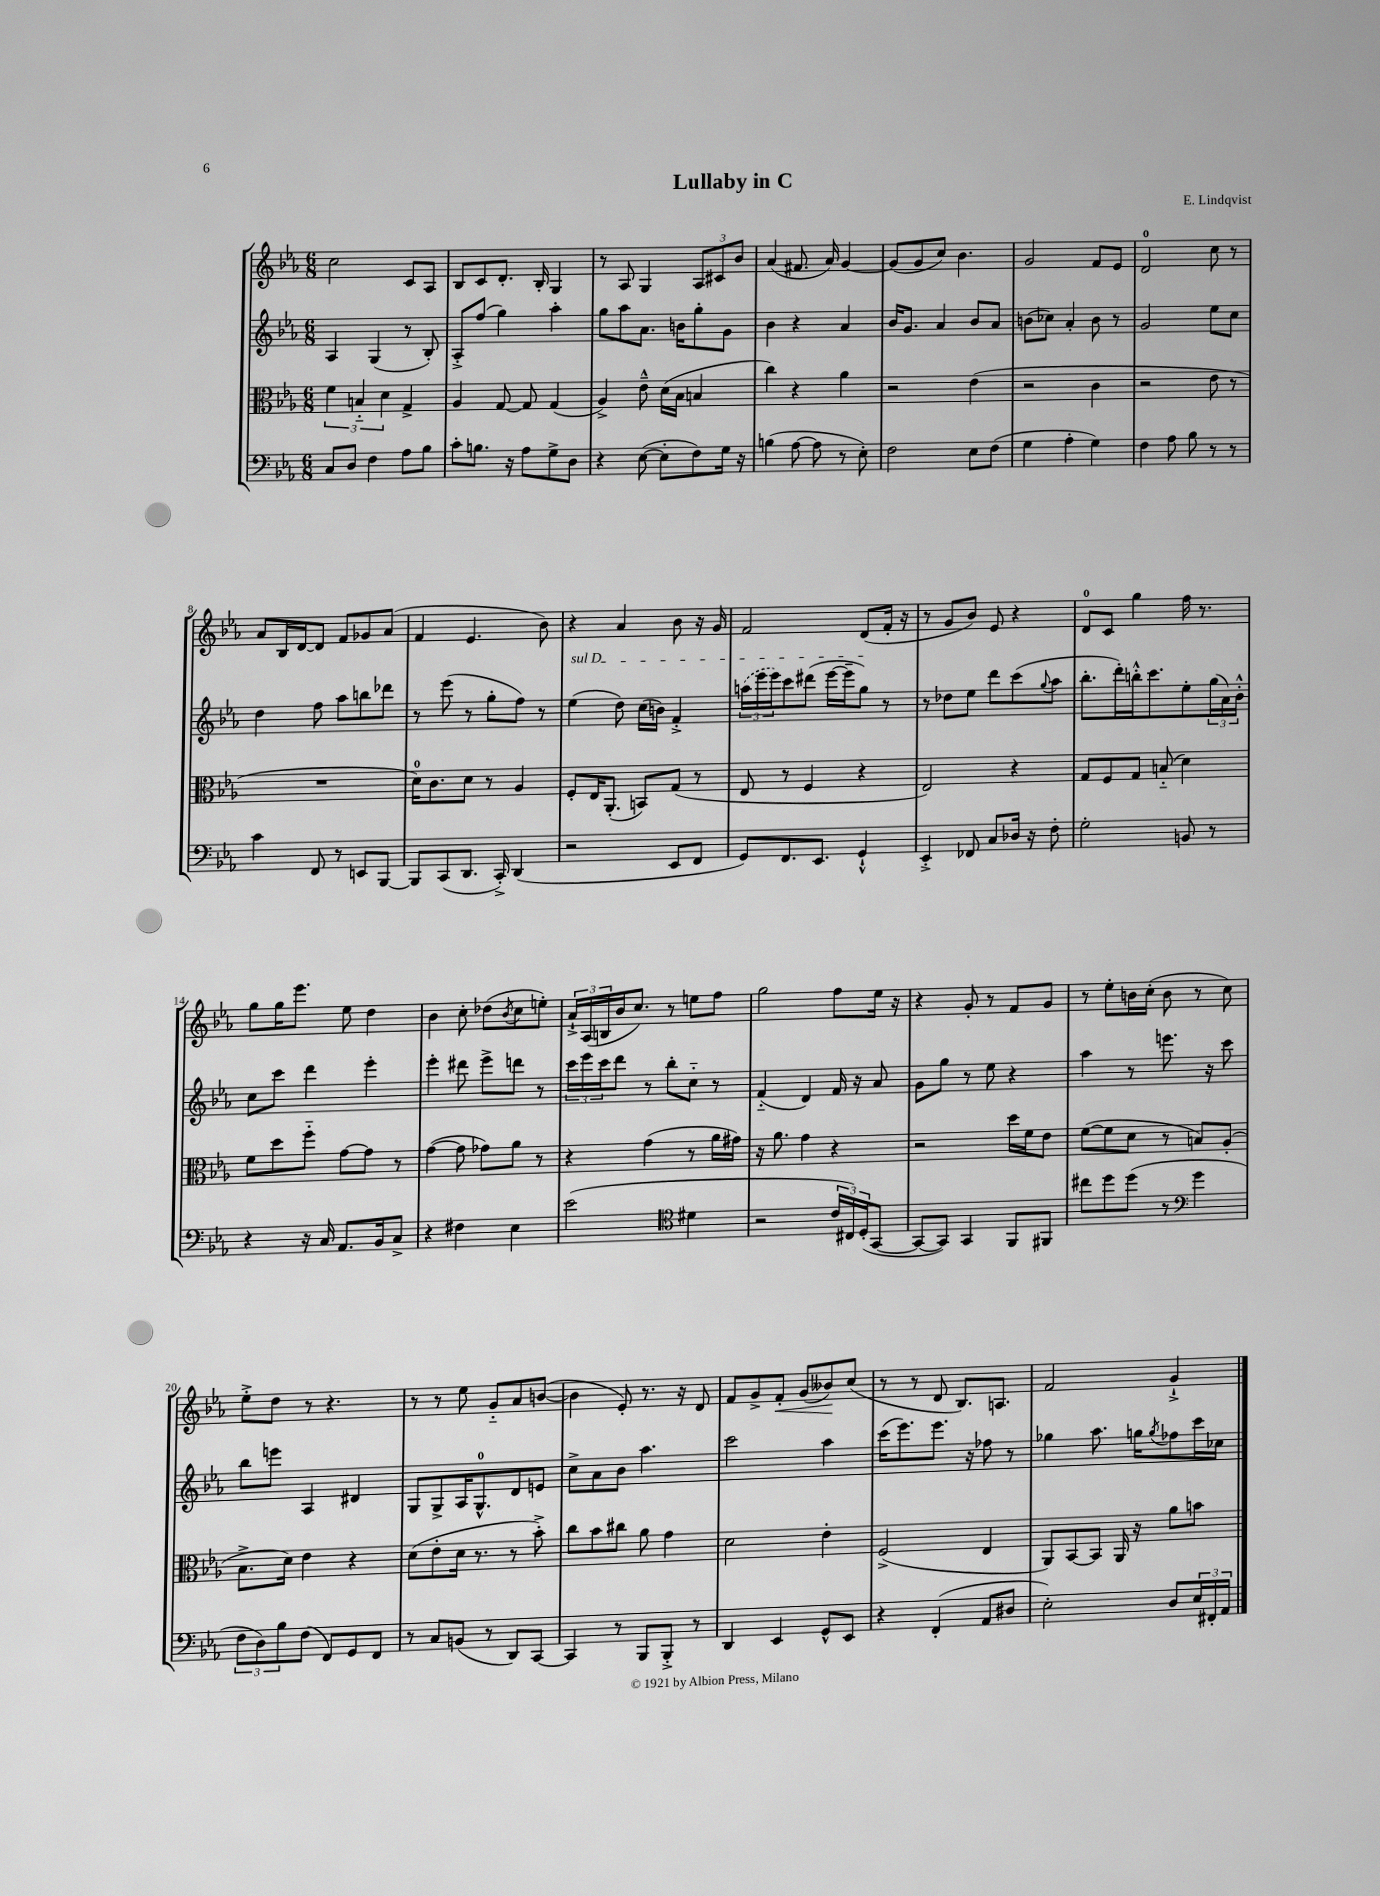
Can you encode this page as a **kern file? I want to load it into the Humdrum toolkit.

**kern	**kern	**kern	**kern	**dynam
*part4	*part3	*part2	*part1	*part1
*staff4	*staff3	*staff2	*staff1	*staff1
*clefF4	*clefC3	*clefG2	*clefG2	*
*k[b-e-a-]	*k[b-e-a-]	*k[b-e-a-]	*k[b-e-a-]	*
*M6/8	*M6/8	*M6/8	*M6/8	*
=1	=1	=1	=1	=1
8C/L	6f\	4A-/	2cc\	.
8D/J	.	.	.	.
.	6Bn/	.	.	.
4F\	.	(4G/	.	.
.	6d\	.	.	.
8A-\L	4G^/	8r	8c/L	.
8B-\J	.	8B-'/)	8A-/J	.
=2	=2	=2	=2	=2
8c'\L	4A-/	8A-'^/L	8B-/L	.
8.Bn\J	.	(8ff/J	8c/	.
.	[8G/	4gg\)	8.d'/J	.
16r	.	.	.	.
8A-\L	8G/]	.	.	.
.	.	.	16B-'/	.
8G^\	(4G/	4aa-'\	4G/	.
8D\J	.	.	.	.
=3	=3	=3	=3	=3
4r	4A-^/)	8gg\L	8r	.
.	.	8aa-\	8A-/	.
([8E-\	8e-~^^\	8.a-\J	4G/	.
8E-'\L]	(16d\LL	.	.	.
.	16B-\JJ	16bn\KL	.	.
8F\)	4Bn/	8gg'\	12A-/L	.
.	.	.	12c#X/	.
16G\Jk	.	8g\J	.	.
.	.	.	12b-/J	.
16r	.	.	.	.
=4	=4	=4	=4	=4
(4Bn\	4cc\)	4b-\	(4a-/	.
[8A-\	4r	4r	8.f#X/	.
8A-\]	.	.	.	.
.	.	.	16a-/)	.
8r	4a-\	4a-/	[4g/	.
8E-'\)	.	.	.	.
=5	=5	=5	=5	=5
2F\	2r	16b-/KL	(8g/L]	.
.	.	8.g/J	.	.
.	.	.	8g/	.
.	.	4a-/	8cc/J)	.
.	.	.	4.b-\	.
8E-\L	(4e-\	8b-/L	.	.
(8F\J	.	8a-/J	.	.
=6	=6	=6	=6	=6
4G\	2r	(8bn\L	2g/	.
.	.	8cc-X\J)	.	.
4A-'\	.	4a-'/	.	.
4G\)	4c\	8b\	8f/L	.
.	.	8r	8e-/J	.
=7	=7	=7	=7	=7
4F\	2r	2g/	2d/	.
8A-\	.	.	.	.
8B-\	.	.	.	.
8r	8e-\	8ee-\L	8cc\	.
8r	8r	8cc\J	8r	.
!!LO:LB:g=z
=8	=8	=8	=8	=8
4c\	2.r	4dd\	8a-/L	.
.	.	.	16B-/L	.
.	.	.	[16d/J	.
8FF/	.	8ff\	8d/J]	.
8r	.	8aa-\L	8f/L	.
8EEn/L	.	8bbn\	8g-X/	.
[8BBB-/J	.	8ddd-X\J	(8a-/J	.
=9	=9	=9	=9	=9
8BBB-/L]	16d\KL)	8r	4f/	.
.	8.c\	.	.	.
(8CC/	.	(8eee-\	.	.
8.DD/J	8d\J	8r	4.e-/	.
.	8r	8gg'\L	.	.
16CC'^/)	.	.	.	.
(4DD/	4A-/	8ff\J)	.	.
.	.	8r	8b-\)	.
=10	=10	=10	=10	=10
!	!	!LO:TX:a:i:t=sul D	!	!
2r	8F'/L	(4ee-\	4r	.
.	16E-/K	.	.	.
.	(8.AA-'/J	.	.	.
.	.	8dd\)	4a-/	.
.	8BBn/L)	(16cc\LL	.	.
.	.	16bn\JJ)	.	.
8EE-/L	(8G/J	4f'^/	8b-\	.
8FF/J	8r	.	16r	.
.	.	.	16g/	.
=11	=11	=11	=11	=11
8GG/L)	8E-/	(24aan\LL	2f/	.
.	.	24eee-\	.	.
.	.	24eee-\J)	.	.
8.FF/	8r	8ccc\	.	.
.	4F/	(8ddd#X\J	.	.
8.EE-/J	.	.	.	.
.	.	[16eee-\LL	.	.
.	.	16eee-~\J]	.	.
4GG`^^/	4r	8gg\J)	(8d/L	.
.	.	8r	16f'/Jk	.
.	.	.	16r	.
=12	=12	=12	=12	=12
4EE-'^/	2E-/)	8r	8r	.
.	.	8dd-X\L	8g/L	.
8FF-X/	.	8ee-\J	8b-/J)	.
8C/L	.	8ddd\L	8e-/	.
16D-X/Jk	4r	(8ccc\	4r	.
16r	.	.	.	.
.	.	8qqgg/	.	.
8F'\	.	8aa-\J	.	.
=13	=13	=13	=13	=13
2G'\	8G/L	8.bb-'\L	8d/L	.
.	8F/	.	8c/J	.
.	.	16ddd'\L)	.	.
.	8G/J	16bbn'^^\J	4gg\	.
.	.	8.ccc\	.	.
.	(8Bn/	.	.	.
8BBn/	4d\)	8ee-'\	16ff\	.
.	.	.	8.r	.
8r	.	(24gg\L	.	.
.	.	24a-\)	.	.
.	.	24b-'^^\JJ	.	.
!!LO:LB:g=z
=14	=14	=14	=14	=14
4r	8f\L	8cc\L	8gg\L	.
.	8dd\	8ccc\J	16gg\K	.
.	.	.	8.eee-\J	.
16r	8ff\J	4ddd\	.	.
16C/	.	.	.	.
8.AA-/L	[8g\L	.	8ee-\	.
.	8g\J]	4eee-'\	4dd\	.
16BB-/k	.	.	.	.
8C^/J	8r	.	.	.
=15	=15	=15	=15	=15
4r	([4g\	4eee-'\	4b-\	.
4F#X\	8g\]	8ddd#X\	8cc'\	.
.	8g-X\L)	8eee-^\L	(8dd-X\L	.
.	.	.	8qb-/	.
4E-\	8a-\J	8dddn\J	8cc\	.
.	8r	8r	8een'\J)	.
=16	=16	=16	=16	=16
(2e-\	4r	24ccc\LL	24a-`^/LL	.
.	.	24eee-\	(24A-/	.
.	.	24ccc\J	24Bn/	.
.	.	8ddd\J	16b-/J	.
.	.	.	8.cc/J)	.
.	(4g\	8r	.	.
.	.	8bb-'\L	8r	.
*clefC4	*	*	*	*
4d#X\	8r	8cc\J	8een\L	.
.	16a-\LL	8r	8ff\J	.
.	16g#X\JJ)	.	.	.
=17	=17	=17	=17	=17
2r	16r	(4f/	2gg\	.
.	8.a-\	.	.	.
.	4g\	4d/)	.	.
24c/LL	4r	16f/	8ff\L	.
24C#X/)	.	.	.	.
.	.	16r	.	.
(24D'/J	.	.	.	.
[8GG/J	.	8a-/	16ee-\Jk	.
.	.	.	16r	.
=18	=18	=18	=18	=18
8GG/L_	2r	8g\L	4r	.
8GG/J])	.	8gg\J	.	.
4GG/	.	8r	8g'/	.
.	.	8ee-\	8r	.
8FF/L	16dd\LL	4r	8f/L	.
.	16f\J	.	.	.
8FF#X/J	8e-\J	.	8g/J	.
=19	=19	=19	=19	=19
8cc#X\L	([8f\L	4aa-\	8r	.
8dd\	8f\]	.	8ee-'\L	.
(8dd\J	8d\J	8r	16bn\L	.
.	.	.	(16cc'\JJ	.
8r	8r	8.eeen\	8b\	.
*clefF4	*	*	*	*
4g\	8Bn/L)	.	8r	.
.	.	16r	.	.
.	(8A-'/J	8ccc\	8cc\)	.
!!LO:LB:g=z
=20	=20	=20	=20	=20
12F\L	8.B-^\L	8bb-\L	8ee-'^\L	.
12D\)	.	.	.	.
.	.	8eeen\J	8dd\J	.
12B-\	.	.	.	.
.	16d\Jk)	.	.	.
(8F\J	4e-\	4A-/	8r	.
8FF/L)	.	.	4.r	.
8GG/	4r	4d#X/	.	.
8FF/J	.	.	.	.
=21	=21	=21	=21	=21
8r	(8d\L	8G/L	8r	.
8C/L	8e-'\	8G^/	8r	.
(8BBn/J	16d\Jk	16A-/K	8ee-\	.
.	8.r	8.G^^/	.	.
8r	.	.	8g/L	.
8DD/L)	8r	8d/	8a-/	.
[8CC/J	8b-'^\)	8en/J	([8bn/J	.
=22	=22	=22	=22	=22
4CC/]	8cc\L	8cc^\L	4b\]	.
.	8b-\	8a-\	.	.
8r	8cc#X\J	8b-\J	8e-'/)	.
8BBB-/L	8a-\	4.aa-\	8.r	.
8BBB-'^/J	4g\	.	.	.
.	.	.	16r	.
8r	.	.	8d/	.
=23	=23	=23	=23	=23
4DD/	2d\	2ccc\	8f/L	.
.	.	.	8g^/	.
!	!	!	!	!LO:HP:b
4EE-/	.	.	8f'/J	<
.	.	.	(8g/L	.
8GG^^/L	4e-'\	4aa-\	8b--X/)	.
8EE-/J	.	.	(8cc/J	[
=24	=24	=24	=24	=24
4r	(2F^/	(16ccc\KL	8r	.
.	.	8.eee-\)	.	.
.	.	.	8r	.
(4FF'/	.	8.eee-\J	8d/	.
.	.	.	8.B-/L)	.
.	.	16r	.	.
8AA-/L	4E-/	8ff-X\	.	.
.	.	.	8.An/J	.
8D#X/J	.	8r	.	.
=25	=25	=25	=25	=25
2E-'\)	8AA-/L)	4gg-X\	2f/	.
.	[8BB-/	.	.	.
.	8BB-/J]	8.aa-\	.	.
.	16AA-/	.	.	.
.	16r	16ggn\KL	.	.
.	.	8qgg/	.	.
8D/L	8a-\L	8ff-X\	4g`^/	.
24E-/L	8bn\J	16ccc\L	.	.
24FF#X'/	.	.	.	.
.	.	16cc-X\JJ	.	.
24AA-/JJ	.	.	.	.
==	==	==	==	==
*-	*-	*-	*-	*-
